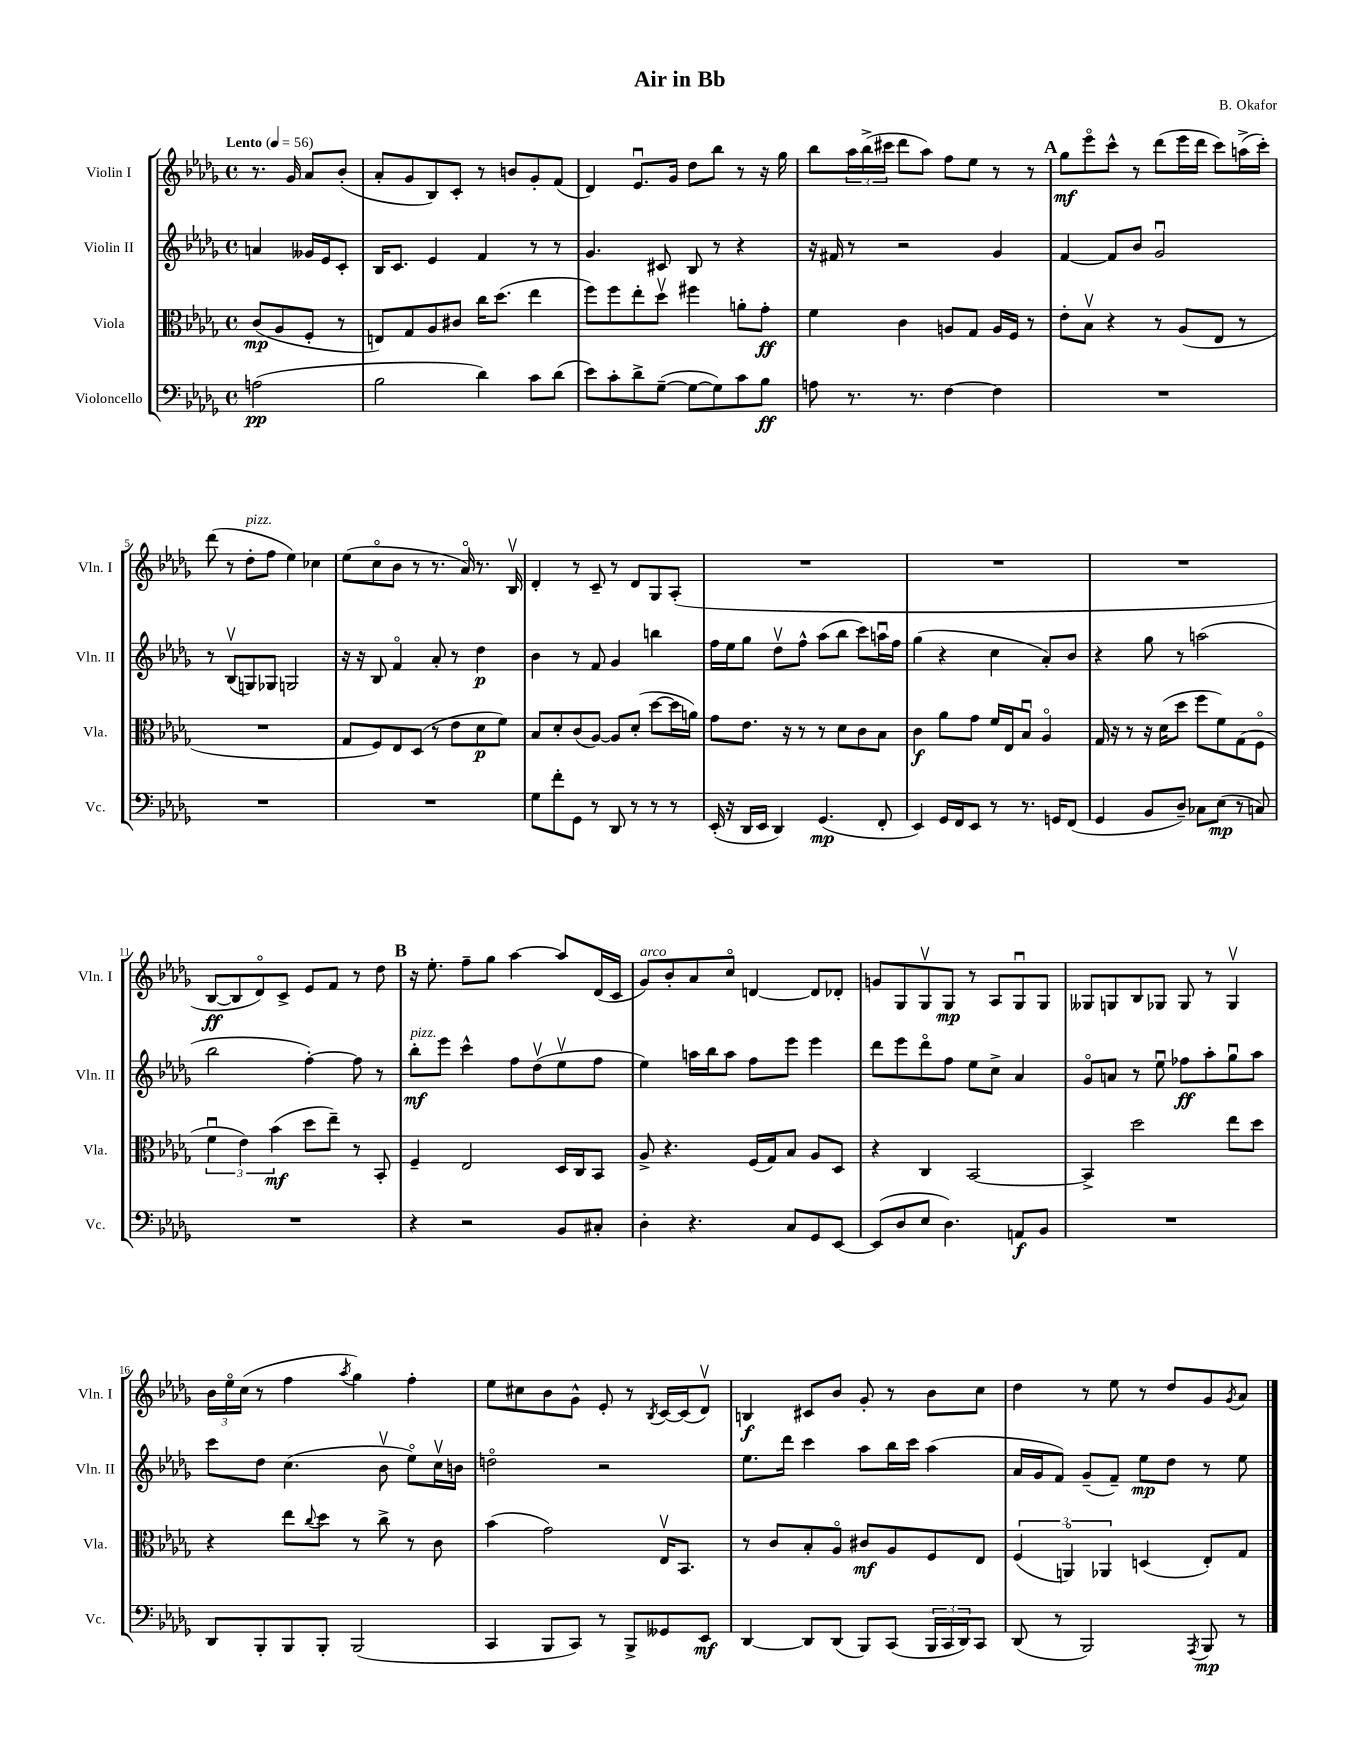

**kern	**dynam	**kern	**dynam	**kern	**dynam	**kern	**dynam
*part4	*part4	*part3	*part3	*part2	*part2	*part1	*part1
*staff4	*staff4	*staff3	*staff3	*staff2	*staff2	*staff1	*staff1
*I"Violoncello	*	*I"Viola	*	*I"Violin II	*	*I"Violin I	*
*I'Vc.	*	*I'Vla.	*	*I'Vln. II	*	*I'Vln. I	*
*clefF4	*	*clefC3	*	*clefG2	*	*clefG2	*
*k[b-e-a-d-g-]	*	*k[b-e-a-d-g-]	*	*k[b-e-a-d-g-]	*	*k[b-e-a-d-g-]	*
*M4/4	*	*M4/4	*	*M4/4	*	*M4/4	*
*met(c)	*	*met(c)	*	*met(c)	*	*met(c)	*
*MM56	*	*MM56	*	*MM56	*	*MM56	*
=	=	=	=	=	=	=	=
!	!	!	!	!	!	!LO:TX:a:B:t=Lento	!
(2An\	pp	(8c/L	mp	4an/	.	8.r	.
.	.	8A-/	.	.	.	.	.
.	.	.	.	.	.	16g-/	.
.	.	8F'/J	.	16g--X/LL	.	8a-/L	.
.	.	.	.	16e-/J	.	.	.
.	.	8r	.	8c'/J	.	(8b-'/J	.
=1	=1	=1	=1	=1	=1	=1	=1
2B-\	.	8En/L)	.	16B-/KL	.	8a-'/L	.
.	.	.	.	8.c/J	.	.	.
.	.	8G-/	.	.	.	8g-/	.
.	.	8A-/	.	4e-/	.	8B-/)	.
.	.	8c#X/J	.	.	.	8c'/J	.
4d-\)	.	16cc\KL	.	4f/	.	8r	.
.	.	(8.dd-\J	.	.	.	.	.
.	.	.	.	.	.	8bn/L	.
8c\L	.	4ee-\	.	8r	.	8g-'/	.
(8d-\J	.	.	.	8r	.	(8f/J	.
=2	=2	=2	=2	=2	=2	=2	=2
8e-\L)	.	8ff\L)	.	4.g-/	.	4d-/)	.
8c'\	.	8ff\	.	.	.	.	.
8d-^\	.	8ee-'\	.	.	.	8.e-u/L	.
([8G-~\J	.	8dd-v\J	.	8c#X/	.	.	.
.	.	.	.	.	.	16g-/Jk	.
8G-\L_	.	4ff#X\	.	8B-/	.	8dd-\L	.
8G-\])	.	.	.	8r	.	8bb-\J	.
8c\	.	8an'\L	.	4r	.	8r	.
8B-\J	ff	8g-'\J	ff	.	.	16r	.
.	.	.	.	.	.	16gg-\	.
=3	=3	=3	=3	=3	=3	=3	=3
8An\	.	4f\	.	16r	.	8bb-\L	.
.	.	.	.	16f#X/	.	.	.
8.r	.	.	.	8r	.	24aa-\L	.
.	.	.	.	.	.	(24bb-^\	.
.	.	.	.	.	.	24ccc#X\JJ	.
.	.	4c\	.	2r	.	8ddd-\L	.
8.r	.	.	.	.	.	.	.
.	.	.	.	.	.	8aa-\J)	.
[4F\	.	8An/L	.	.	.	8ff\L	.
.	.	8G-/J	.	.	.	8ee-\J	.
4F\]	.	16A/LL	.	4g-/	.	8r	.
.	.	16F/JJ	.	.	.	.	.
.	.	8r	.	.	.	8r	.
!!LO:REH:place=s1:t=A
=4	=4	=4	=4	=4	=4	=4	=4
1r	.	8e-'\L	.	[4f/	.	8gg-\L	mf
.	.	8B-v\J	.	.	.	8eee-\	.
.	.	4r	.	8f/L]	.	8ccc^^\J	.
.	.	.	.	8b-/J	.	8r	.
.	.	8r	.	2g-u/	.	(8ddd-\L	.
.	.	(8A-/L	.	.	.	16eee-\L	.
.	.	.	.	.	.	16ddd-\JJ	.
.	.	8E-/J	.	.	.	8ccc\L)	.
.	.	8r	.	.	.	(16aan^\L	.
.	.	.	.	.	.	16ccc'\JJ)	.
!!LO:LB:g=z
=5	=5	=5	=5	=5	=5	=5	=5
1r	.	1r	.	8r	.	(8ddd-\	.
.	.	.	.	(8B-v/L	.	8r	.
!	!	!	!	!	!	!LO:TX:a:i:t=pizz.	!
.	.	.	.	8Gn/)	.	8dd-'\L	.
.	.	.	.	8G-X/J	.	8ff\J	.
.	.	.	.	2Gn/	.	4ee-\)	.
.	.	.	.	.	.	4cc-X\	.
=6	=6	=6	=6	=6	=6	=6	=6
1r	.	8G-/L	.	16r	.	(8ee-\L	.
.	.	.	.	16r	.	.	.
.	.	8F/)	.	8B-/	.	8cc\	.
.	.	8E-/	.	4f/	.	8b-\J	.
.	.	(8D-/J	.	.	.	8r	.
.	.	8r	.	8a-'/	.	8.r	.
.	.	8e-\L	.	8r	.	.	.
.	.	.	.	.	.	16a-/)	.
.	.	8d-\	p	4dd-\	p	8.r	.
.	.	8f\J)	.	.	.	.	.
.	.	.	.	.	.	16B-v/	.
=7	=7	=7	=7	=7	=7	=7	=7
8G-\L	.	8B-/L	.	4b-\	.	4d-'/	.
8f'\	.	8d-'/	.	.	.	.	.
8GG-\J	.	(8c/	.	8r	.	8r	.
8r	.	[8A-/J)	.	8f/	.	8c~/	.
8DD-/	.	8A-/L]	.	4g-/	.	8r	.
8r	.	(8d-'/J	.	.	.	8d-/L	.
8r	.	[8dd-\L	.	4bbn\	.	8G-/	.
8r	.	16dd-\L]	.	.	.	(8A-'/J	.
.	.	16an\JJ)	.	.	.	.	.
=8	=8	=8	=8	=8	=8	=8	=8
(16EE-'/	.	8g-\L	.	16ff\LL	.	1r	.
16r	.	.	.	16ee-\J	.	.	.
16DD-/LL	.	8.e-\J	.	8gg-\J	.	.	.
16EE-/JJ	.	.	.	.	.	.	.
4DD-/)	.	.	.	8dd-v\L	.	.	.
.	.	16r	.	.	.	.	.
.	.	8r	.	8ff^^\J	.	.	.
(4.GG-/	mp	8r	.	(8aa-\L	.	.	.
.	.	8d-\L	.	8bb-\J	.	.	.
.	.	8c\	.	8ccc\L)	.	.	.
8FF'/	.	8B-\J	.	16aanu\L	.	.	.
.	.	.	.	16ff\JJ	.	.	.
=9	=9	=9	=9	=9	=9	=9	=9
4EE-/)	.	4c\	f	(4gg-\	.	1r	.
16GG-/LL	.	8a-\L	.	4r	.	.	.
16FF/J	.	.	.	.	.	.	.
8EE-/J	.	8g-\J	.	.	.	.	.
8r	.	16f/LL	.	4cc\	.	.	.
.	.	16E-/J	.	.	.	.	.
8.r	.	8B-u/J	.	.	.	.	.
.	.	4A-/	.	8a-'/L)	.	.	.
16GGn/KL	.	.	.	.	.	.	.
(8FF/J	.	.	.	8b-/J	.	.	.
=10	=10	=10	=10	=10	=10	=10	=10
4GG-/	.	16G-/	.	4r	.	1r	.
.	.	16r	.	.	.	.	.
.	.	8r	.	.	.	.	.
8BB-/L	.	16r	.	8gg-\	.	.	.
.	.	(16d-\KL	.	.	.	.	.
8D-~/J)	.	8dd-\J	.	8r	.	.	.
8C-X\L	.	8ff\L	.	(2aan\	.	.	.
(8E-\J	mp	8f\)	.	.	.	.	.
8r	.	(8G-\	.	.	.	.	.
8Cn/)	.	8F\J	.	.	.	.	.
!!LO:LB:g=z
=11	=11	=11	=11	=11	=11	=11	=11
1r	.	6fu\	.	2bb-\	.	[8B-/L	ff
.	.	.	.	.	.	8B-/]	.
.	.	6e-\)	.	.	.	.	.
.	.	.	.	.	.	8d-/)	.
.	.	(6b-\	mf	.	.	.	.
.	.	.	.	.	.	8c^/J	.
.	.	8dd-\L	.	[4ff'\)	.	8e-/L	.
.	.	8ee-~\J)	.	.	.	8f/J	.
.	.	8r	.	8ff\]	.	8r	.
.	.	8BB-'/	.	8r	.	8dd-\	.
!!LO:REH:place=s1:t=B
=12	=12	=12	=12	=12	=12	=12	=12
!	!	!	!	!LO:TX:a:i:t=pizz.	!	!	!
4r	.	4F~/	.	8bb-'\L	mf	16r	.
.	.	.	.	.	.	8.ee-'\	.
.	.	.	.	8eee-\J	.	.	.
2r	.	2E-/	.	4ccc^^\	.	8ff~\L	.
.	.	.	.	.	.	8gg-\J	.
.	.	.	.	8ff\L	.	[4aa-\	.
.	.	.	.	(8dd-v\	.	.	.
8BB-/L	.	16D-/LL	.	8ee-v\	.	8aa-/L]	.
.	.	16C/J	.	.	.	.	.
8C#X'/J	.	8BB-/J	.	8ff\J	.	(16d-/L	.
.	.	.	.	.	.	16c/JJ	.
=13	=13	=13	=13	=13	=13	=13	=13
!	!	!	!	!	!	!LO:TX:a:i:t=arco	!
4D-'\	.	8A-^/	.	4ee-\)	.	8g-/L)	.
.	.	4.r	.	.	.	8b-'/	.
4.r	.	.	.	16aan\LL	.	8a-/	.
.	.	.	.	16bb-\J	.	.	.
.	.	.	.	8aa\J	.	8cc/J	.
.	.	(16F/LL	.	8ff\L	.	[4dn/	.
.	.	16G-/J)	.	.	.	.	.
8C/L	.	8B-/J	.	8eee-\J	.	.	.
8GG-/	.	8A-/L	.	4eee-\	.	8d/L]	.
[8EE-/J	.	8D-/J	.	.	.	8d-X'/J	.
=14	=14	=14	=14	=14	=14	=14	=14
(8EE-/L]	.	4r	.	8ddd-\L	.	8gn/L	.
8D-/	.	.	.	8eee-\	.	8G-/	.
8E-/J	.	4C/	.	8ddd-\	.	8G-v/	.
4.D-\)	.	.	.	8ff\J	.	8G-/J	mp
.	.	[2BB-/	.	8ee-\L	.	8r	.
.	.	.	.	8cc^\J	.	8A-/L	.
8AAn/L	f	.	.	4a-/	.	8G-u/	.
8BB-/J	.	.	.	.	.	8G-/J	.
=15	=15	=15	=15	=15	=15	=15	=15
1r	.	4BB-^/]	.	8g-/L	.	8G--X/L	.
.	.	.	.	8an/J	.	8Gn/	.
.	.	2dd-\	.	8r	.	8B-/	.
.	.	.	.	8ee-u\	.	8G-X/J	.
.	.	.	.	8ff-X\L	ff	8G-/	.
.	.	.	.	8aa-'\	.	8r	.
.	.	8ee-\L	.	8gg-u\	.	4G-v/	.
.	.	8dd-\J	.	8aa-\J	.	.	.
!!LO:LB:g=z
=16	=16	=16	=16	=16	=16	=16	=16
8DD-/L	.	4r	.	8ccc\L	.	24b-\LL	.
.	.	.	.	.	.	24ee-\	.
.	.	.	.	.	.	(24cc\JJ	.
8BBB-'/	.	.	.	8dd-\J	.	8r	.
8BBB-/	.	8ee-\L	.	(4.cc\	.	4ff\	.
.	.	8qqcc/	.	.	.	.	.
8BBB-'/J	.	8dd-\J	.	.	.	.	.
.	.	.	.	.	.	8qaa-/	.
(2BBB-/	.	8r	.	.	.	4gg-\)	.
.	.	8cc^\	.	8b-v\	.	.	.
.	.	8r	.	8ee-\L)	.	4ff'\	.
.	.	8c\	.	16ccv\L	.	.	.
.	.	.	.	16bn\JJ	.	.	.
=17	=17	=17	=17	=17	=17	=17	=17
4CC/	.	(4b-\	.	2ddn\	.	8ee-\L	.
.	.	.	.	.	.	8cc#X\	.
8BBB-/L	.	2g-\)	.	.	.	8b-\	.
8CC/J)	.	.	.	.	.	8g-^^\J	.
8r	.	.	.	2r	.	8e-'/	.
8BBB-^/L	.	.	.	.	.	8r	.
.	.	.	.	.	.	8qB-/	.
8GG--X/	.	16E-v/KL	.	.	.	[16c/LL	.
.	.	8.BB-/J	.	.	.	(16c/J]	.
8EE-/J	mf	.	.	.	.	8d-v/J)	.
=18	=18	=18	=18	=18	=18	=18	=18
[4DD-/	.	8r	.	8.ee-\L	.	4Bn/	f
.	.	8c/L	.	.	.	.	.
.	.	.	.	16ddd-\Jk	.	.	.
8DD-/L]	.	8B-'/	.	4ccc\	.	8c#X/L	.
(8DD-/J	.	8A-/J	.	.	.	8b-/J	.
8BBB-/L)	.	8c#X/L	mf	8aa-\L	.	8g-'/	.
(8CC/J	.	8A-/	.	16bb-\L	.	8r	.
.	.	.	.	16ccc\JJ	.	.	.
24BBB-/LL	.	8F/	.	(4aa-\	.	8b-\L	.
24CC/	.	.	.	.	.	.	.
24DD-/J)	.	.	.	.	.	.	.
8CC/J	.	8E-/J	.	.	.	8cc\J	.
=19	=19	=19	=19	=19	=19	=19	=19
(8DD-/	.	(6F/	.	16a-/LL	.	4dd-\	.
.	.	.	.	16g-/J	.	.	.
8r	.	.	.	8f/J)	.	.	.
.	.	6AAn/)	.	.	.	.	.
2BBB-/)	.	.	.	(8g-~/L	.	8r	.
.	.	6AA-X/	.	.	.	.	.
.	.	.	.	8f~/J)	.	8ee-\	.
.	.	(4Dn/	.	8ee-\L	mp	8r	.
.	.	.	.	8dd-\J	.	8dd-/L	.
8qAAA-/	.	.	.	.	.	.	.
8BBB-/	mp	8E-'/L)	.	8r	.	8g-/	.
.	.	.	.	.	.	8qg-/	.
8r	.	8G-/J	.	8ee-\	.	8a-/J	.
==	==	==	==	==	==	==	==
*-	*-	*-	*-	*-	*-	*-	*-
